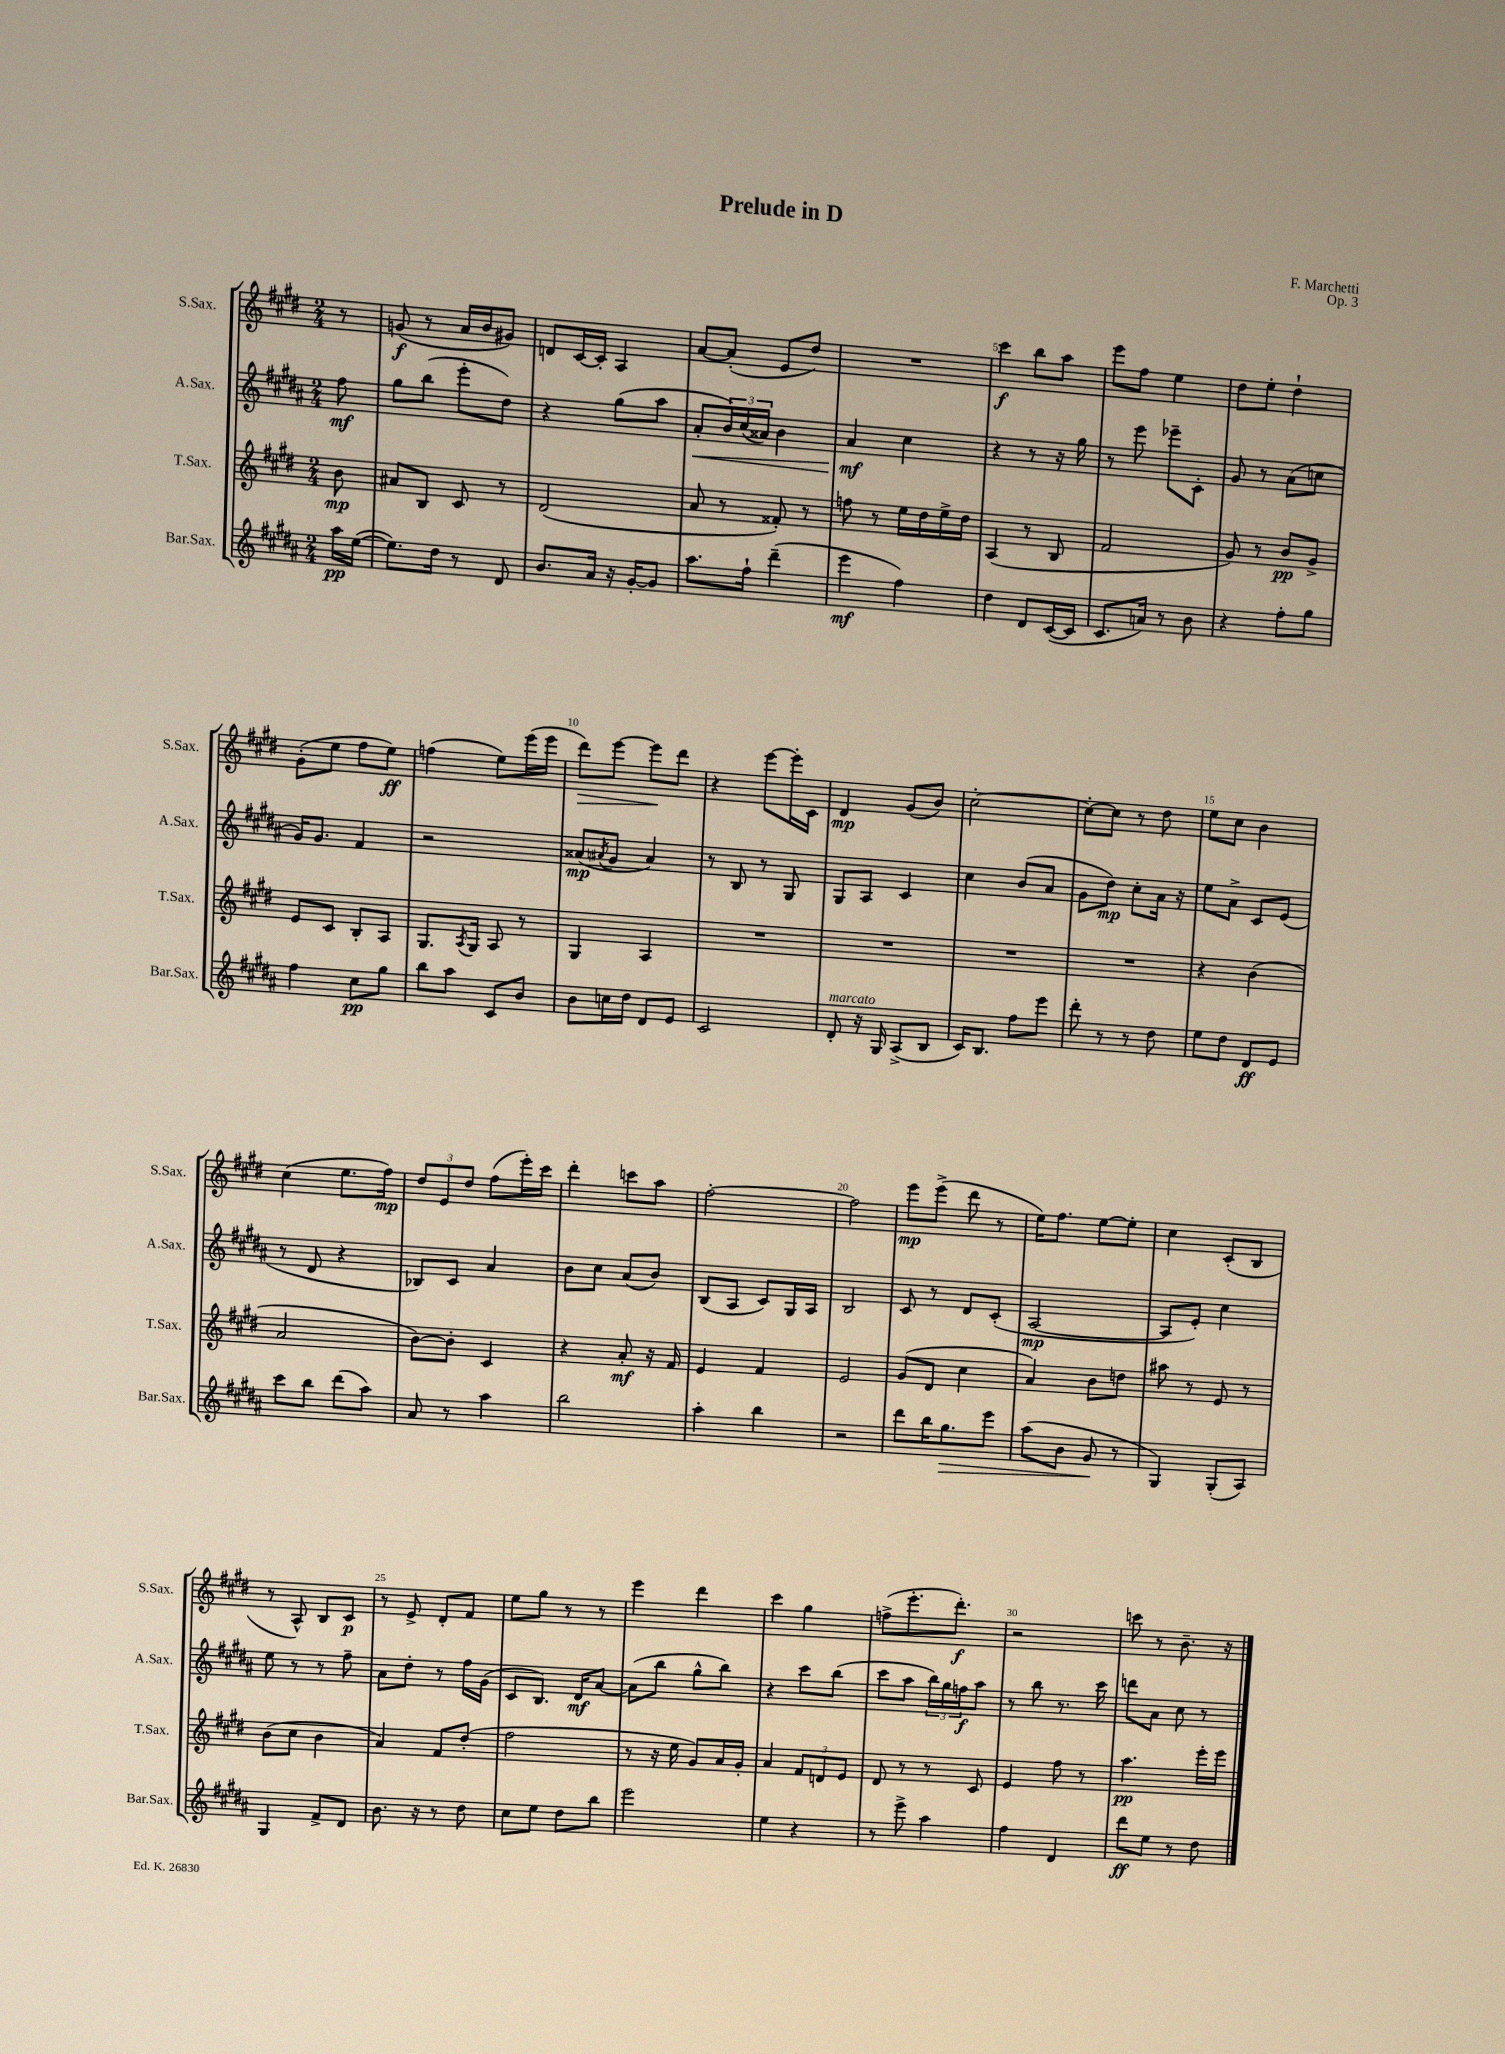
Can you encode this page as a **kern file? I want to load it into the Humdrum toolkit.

**kern	**kern	**kern	**kern
*staff4	*staff3	*staff2	*staff1
*clefG2	*clefG2	*clefG2	*clefG2
*k[f#c#g#d#a#]	*k[f#c#g#d#]	*k[f#c#g#d#a#]	*k[f#c#g#d#]
*M2/4	*M2/4	*M2/4	*M2/4
16aa#	8b	8ff#	8r
([16ee	.	.	.
=	=	=	=
8.ee])	8a#	8gg#	(8g
.	8B	(8bb	8r
16dd#	.	.	.
8r	8c#	8eee'	16a
.	.	.	16b
8d#	8r	8dd#)	8g#)
=	=	=	=
8.b	(2d#	4r	8d
.	.	.	[16c#
16a#	.	.	16c#']
16r	.	(8gg#	4A
[16g#'	.	.	.
8g#]	.	8aa#	.
=	=	=	=
8.aa#	8a	8a#'	[8a
.	8r	24b)	(8a']
.	.	(24cc#	.
16ff#`	.	.	.
.	.	24a##)	.
(4ddd#~	8f##')	4b	8e
.	8r	.	8dd#)
=	=	=	=
4eee	8ff	4a#	2r
.	8r	.	.
4ff#)	16ee	4cc#	.
.	16dd#	.	.
.	16ee^	.	.
.	16dd#	.	.
=	=	=	=
4dd#	(4A	4r	4ccc#
8d#	8r	8r	8bb
([16c#	8B	16r	8aa
16c#]	.	16gg#	.
=	=	=	=
8.c#	2f#	8r	8eee
.	.	8eee	8ff#
16a)	.	.	.
8r	.	8eee-~	4ee
8b	.	8c#'	.
=	=	=	=
4r	8g#)	8g#	8dd#
.	8r	8r	8ee'
8ff#'	8b	(8a#	4dd#`
8gg#	8g#^	8cc	.
=	=	=	=
4ff#	8e	16g#)	(8g#'
.	.	8.g#	.
.	8c#	.	8ee
8cc#	8B'	4f#	8ff#
8gg#	8A	.	8ee)
=	=	=	=
8bb	8.G#	2r	(4ff
8aa#	.	.	.
.	8qA	.	.
.	16G#	.	.
8c#	8A	.	8ee)
8b	8r	.	(16eee
.	.	.	16eee
=	=	=	=
8b	4G#	(8a##	8ddd#)
.	.	8qa#	.
16cc	.	8g#	[8eee
16dd#	.	.	.
8d#	4A	4a#)	8eee]
8e	.	.	8ddd#
=	=	=	=
2c#	2r	8r	4r
.	.	8B	.
.	.	8r	[8eee
.	.	8G#	16eee']
.	.	.	16c#
=	=	=	=
8d#'	2r	8G#	4d#
16r	.	8A#	.
16G#	.	.	.
(8A#^	.	4c#	(8g#
8B	.	.	8b)
=	=	=	=
16c#)	2r	4cc#	[2cc#'
8.B	.	.	.
8ff#	.	(8b	.
8eee	.	8a#	.
=	=	=	=
8ddd#'	2r	8g#	8cc#'_
8r	.	8dd#)	8cc#]
8r	.	8cc#'	8r
8dd#	.	16a#	8dd#
.	.	16r	.
=	=	=	=
8ee	4r	8ee	8ee
8dd#	.	8a#^	8cc#
8d#	(4b	8c#	4b
8e	.	(8e	.
=	=	=	=
8ccc#	2a	8r	(4cc#
8bb	.	8d#	.
(8ddd#	.	4r	8.ee
8aa#)	.	.	.
.	.	.	16ff#)
=	=	=	=
8a#	[8b)	8B-)	12dd#
.	.	.	12e
8r	8b']	8c#	.
.	.	.	12dd#
4aa#	4c#	4a#	(8ff#
.	.	.	16eee')
.	.	.	16ccc#
=	=	=	=
2bb	4r	8b	4ddd#'
.	.	8cc#	.
.	8a'	(8a#	8ccc
.	16r	8b)	8aa
.	16f#	.	.
=	=	=	=
4aa#'	4e	(8B	[2ff#'
.	.	8A#	.
4bb	4f#	8c#)	.
.	.	16G#	.
.	.	16A#	.
=	=	=	=
2r	2e	2B	2ff#]
=	=	=	=
8ddd#	(8g#	8c#	8eee
16bb	8d#	8r	(8eee^
8.gg#	.	.	.
.	4cc#	8d#	8ddd#
8eee	.	(8c#'	8r
=	=	=	=
(8aa#	4a)	[2A#	16ee)
.	.	.	8.ff#
8b	.	.	.
8g#	8b	.	[8ee
8r	8dd	.	8ee']
=	=	=	=
4G#)	8aa#	8A#]	4cc#
.	8r	8e')	.
(8G#'	8e	4cc#	(8c#'
8A#)	8r	.	8B
=	=	=	=
4G#	(8b	8ee	8r
.	8cc#	8r	8A^^)
8f#^	4b	8r	8B
8d#	.	8ff#~	8c#
=	=	=	=
8.b	4a)	8a#	8r
.	.	8dd#'	8e^
16r	.	.	.
8r	8f#	8r	8d#'
8dd#	(8dd#'	16ff#	8f#
.	.	(16g#	.
=	=	=	=
8cc#	2ff#	8c#	8ee
8ee	.	8.B)	8gg#
8dd#	.	.	8r
.	.	16d#	.
8bb	.	[8a#	8r
=	=	=	=
2eee	8r	(8a#]	4eee
.	16r	8bb	.
.	16ee	.	.
.	8g#)	8gg#^^	4ddd#
.	16a	8bb)	.
.	16g#'	.	.
=	=	=	=
4ee	4a	4r	4ccc#
4r	12f#	8ccc#	4gg#
.	12d	.	.
.	.	(8bb	.
.	12e	.	.
=	=	=	=
8r	8d#	8ccc#	(8ff^
8eee^	8r	8aa#	8.eee'
4aa#	8r	24bb)	.
.	.	24gg#	.
.	.	.	8.ddd#')
.	.	24ff	.
.	8c#	8aa#	.
=	=	=	=
4ff#	4e	8r	2r
.	.	8bb	.
4d#	8ff#	8.r	.
.	8r	.	.
.	.	16ccc#	.
=	=	=	=
8ddd#	4.aa	8ddd	8ccc
8ee	.	8a#	8r
8r	.	8cc#	8.b~
8dd#	16eee'	8r	.
.	16eee	.	16r
==	==	==	==
*-	*-	*-	*-
